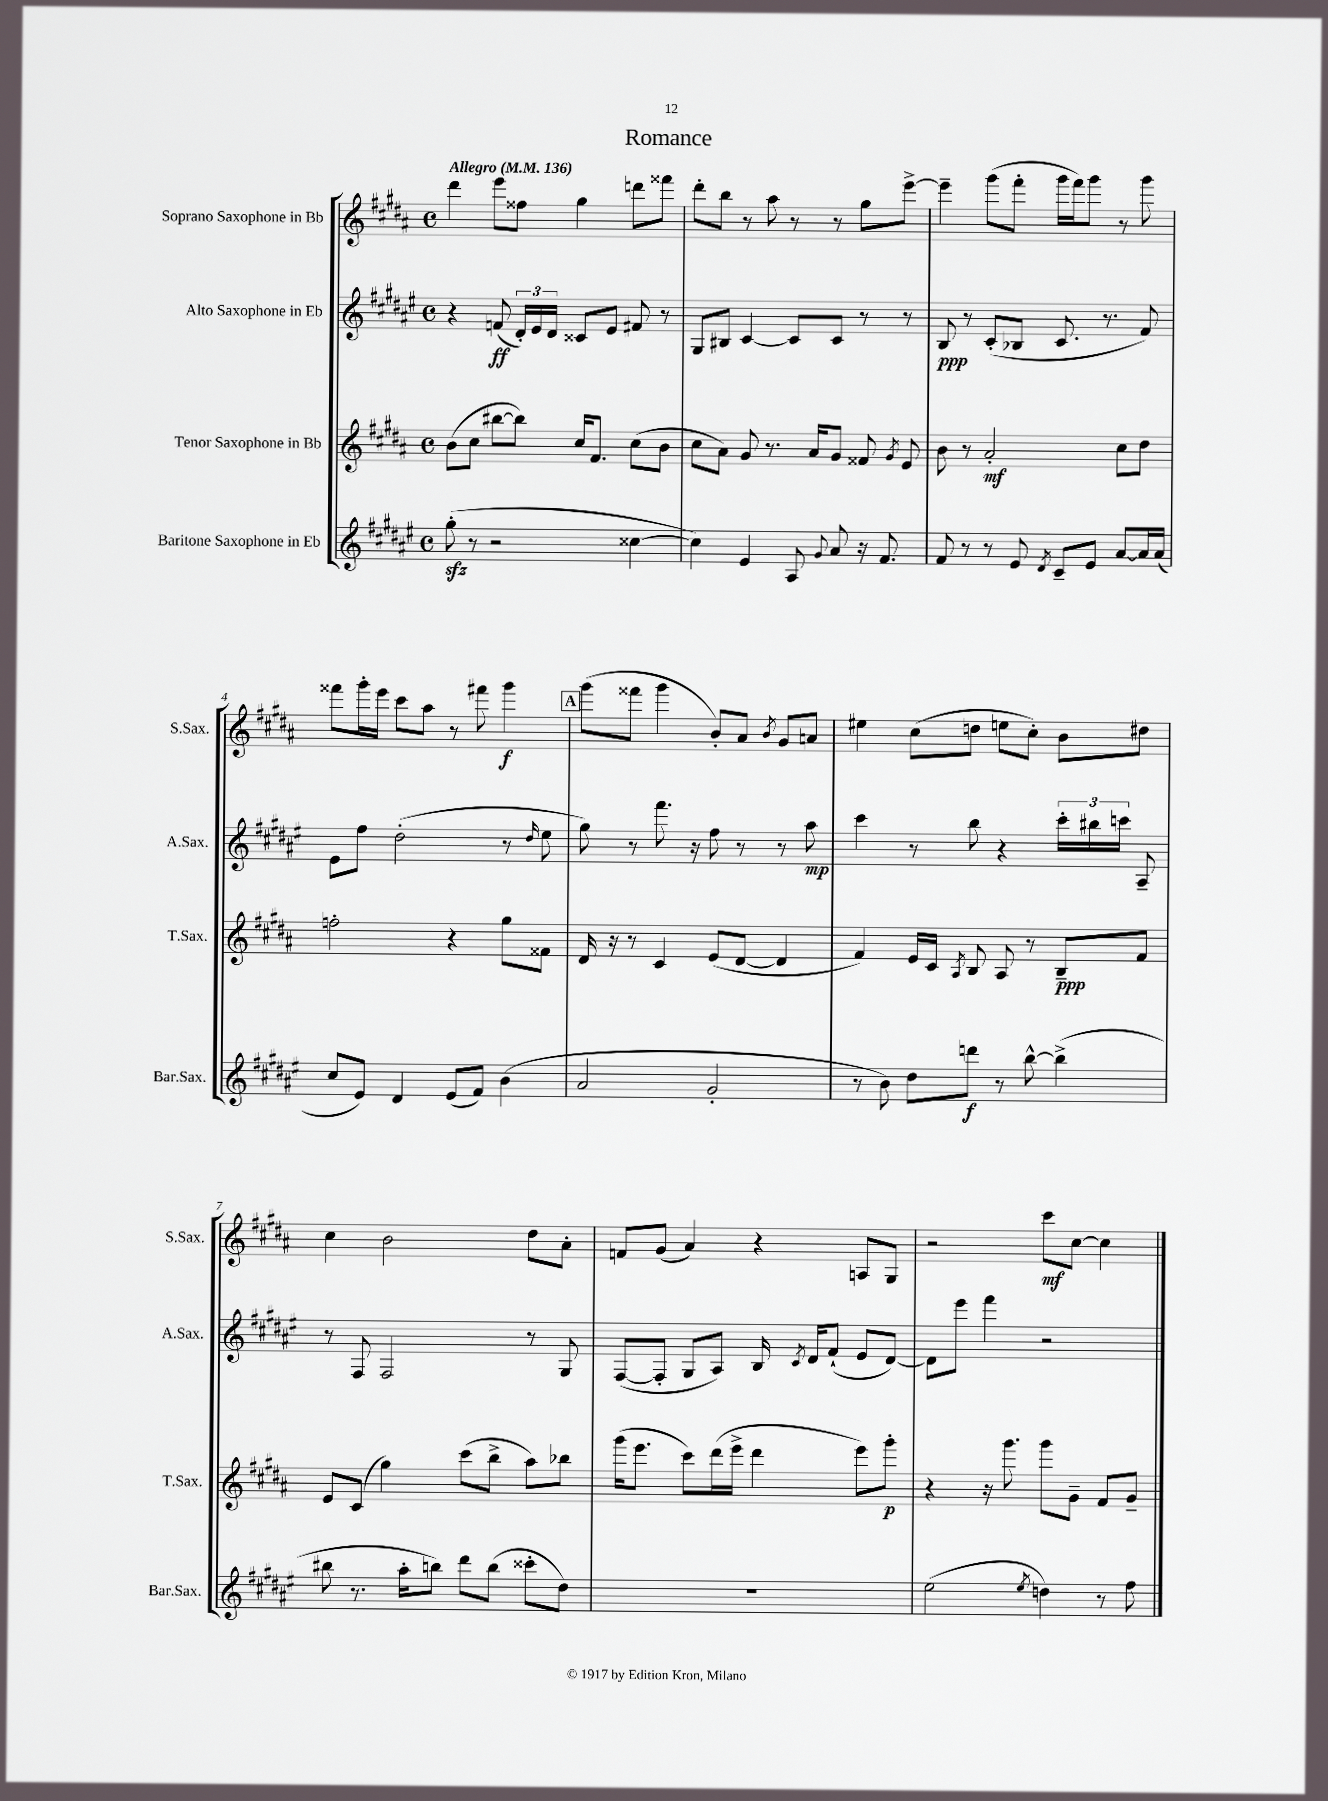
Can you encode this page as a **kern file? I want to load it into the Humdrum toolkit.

**kern	**kern	**kern	**kern
*staff4	*staff3	*staff2	*staff1
*clefG2	*clefG2	*clefG2	*clefG2
*k[f#c#g#d#a#e#]	*k[f#c#g#d#a#]	*k[f#c#g#d#a#e#]	*k[f#c#g#d#a#]
*M4/4	*M4/4	*M4/4	*M4/4
*met(c)	*met(c)	*met(c)	*met(c)
*MM136	*MM136	*MM136	*MM136
(8gg#'	(8b	4r	4ddd#
8r	8cc#	.	.
2r	[8bb#	(8f	8eee
.	8bb#])	24d#')	8ff##
.	.	24e#	.
.	.	24d#	.
.	16cc#	8c##	4gg#
.	8.f#	.	.
.	.	8e#	.
[4cc##	(8cc#	8f#	8ddd
.	8b	8r	8fff##
=	=	=	=
4cc##])	8cc#	8G#	8ddd#'
.	8a#)	8B#	8bb
4e#	8g#	[4c#	8r
.	8.r	.	8aa#
8A#	.	8c#]	8r
.	16a#	.	.
8qqg#	.	.	.
8a#	8g#	8c#	8r
16r	8f##	8r	8gg#
8.f#	.	.	.
.	8qg#	.	.
.	8e	8r	[8eee^
=	=	=	=
8f#	8b	8B	4eee~]
8r	8r	8r	.
8r	2a#'	(8c#'	(8ggg#
8e#	.	8B-	8fff#'
8qd#	.	.	.
8c#~	.	8.c#	16ggg#
.	.	.	16fff#)
8e#	.	.	8ggg#
.	.	8.r	.
[8a#	8cc#	.	8r
16a#]	8dd#	8f#)	8ggg#
(16a#	.	.	.
=	=	=	=
8cc#	2ff'	8e#	8fff##
8e#)	.	8ff#	16ggg#'
.	.	.	16eee
4d#	.	(2dd#'	8ccc#
.	.	.	8aa#
(8e#	4r	.	8r
8f#)	.	.	8fff#
(4b	8gg#	8r	4ggg#
.	.	16qqdd#	.
.	8f##	8ee#	.
=	=	=	=
2a#	16d#	8gg#)	(8ggg#
.	16r	.	.
.	8r	8r	8fff##
.	4c#	8.fff#	4ggg#
.	.	16r	.
2g#'	(8e	8ff#	8b')
.	[8d#	8r	8a#
.	.	.	8qb
.	4d#]	8r	8g#
.	.	8aa#	8a
=	=	=	=
8r	4f#)	4ccc#	4ee#
8b)	.	.	.
8dd#	16e	8r	(8cc#
.	16c#	.	.
.	8qA#	.	.
8ddd	8B	8bb	8dd
8r	8A#	4r	8ee
[8bb^^	8r	.	8cc#')
(4bb^]	8B~	24ccc#'	8b
.	.	24bb#	.
.	.	24ccc	.
.	8f#	8A#~	8dd#
=	=	=	=
8bb#	8e	8r	4cc#
8.r	(8c#	8F#	.
.	4gg#)	2F#	2b
16aa#'	.	.	.
8bb)	.	.	.
8ddd#	(8ccc#	.	.
(8bb	8bb^	.	.
8ccc##'	8aa#)	8r	8dd#
8dd#)	8bb-	8G#	8a#'
=	=	=	=
1r	(16ggg#	([8F#	8f
.	8.eee	.	.
.	.	8F#']	(8g#
.	8ccc#)	8G#	4a#)
.	(16ddd#	8A#)	.
.	16eee^	.	.
.	4ddd#	16B	4r
.	.	8qc#	.
.	.	16d#	.
.	.	(8f#`	.
.	8eee)	8e#	8A
.	8ggg#'	[8d#)	8G#
=	=	=	=
(2ee#	4r	8d#]	2r
.	.	8eee#	.
.	16r	4fff#	.
.	8.ggg#	.	.
8qee#	.	.	.
4dd)	8ggg#	2r	8ccc#
.	8g#~	.	[8cc#
8r	8f#	.	4cc#]
8ff#	8g#~	.	.
==	==	==	==
*-	*-	*-	*-
